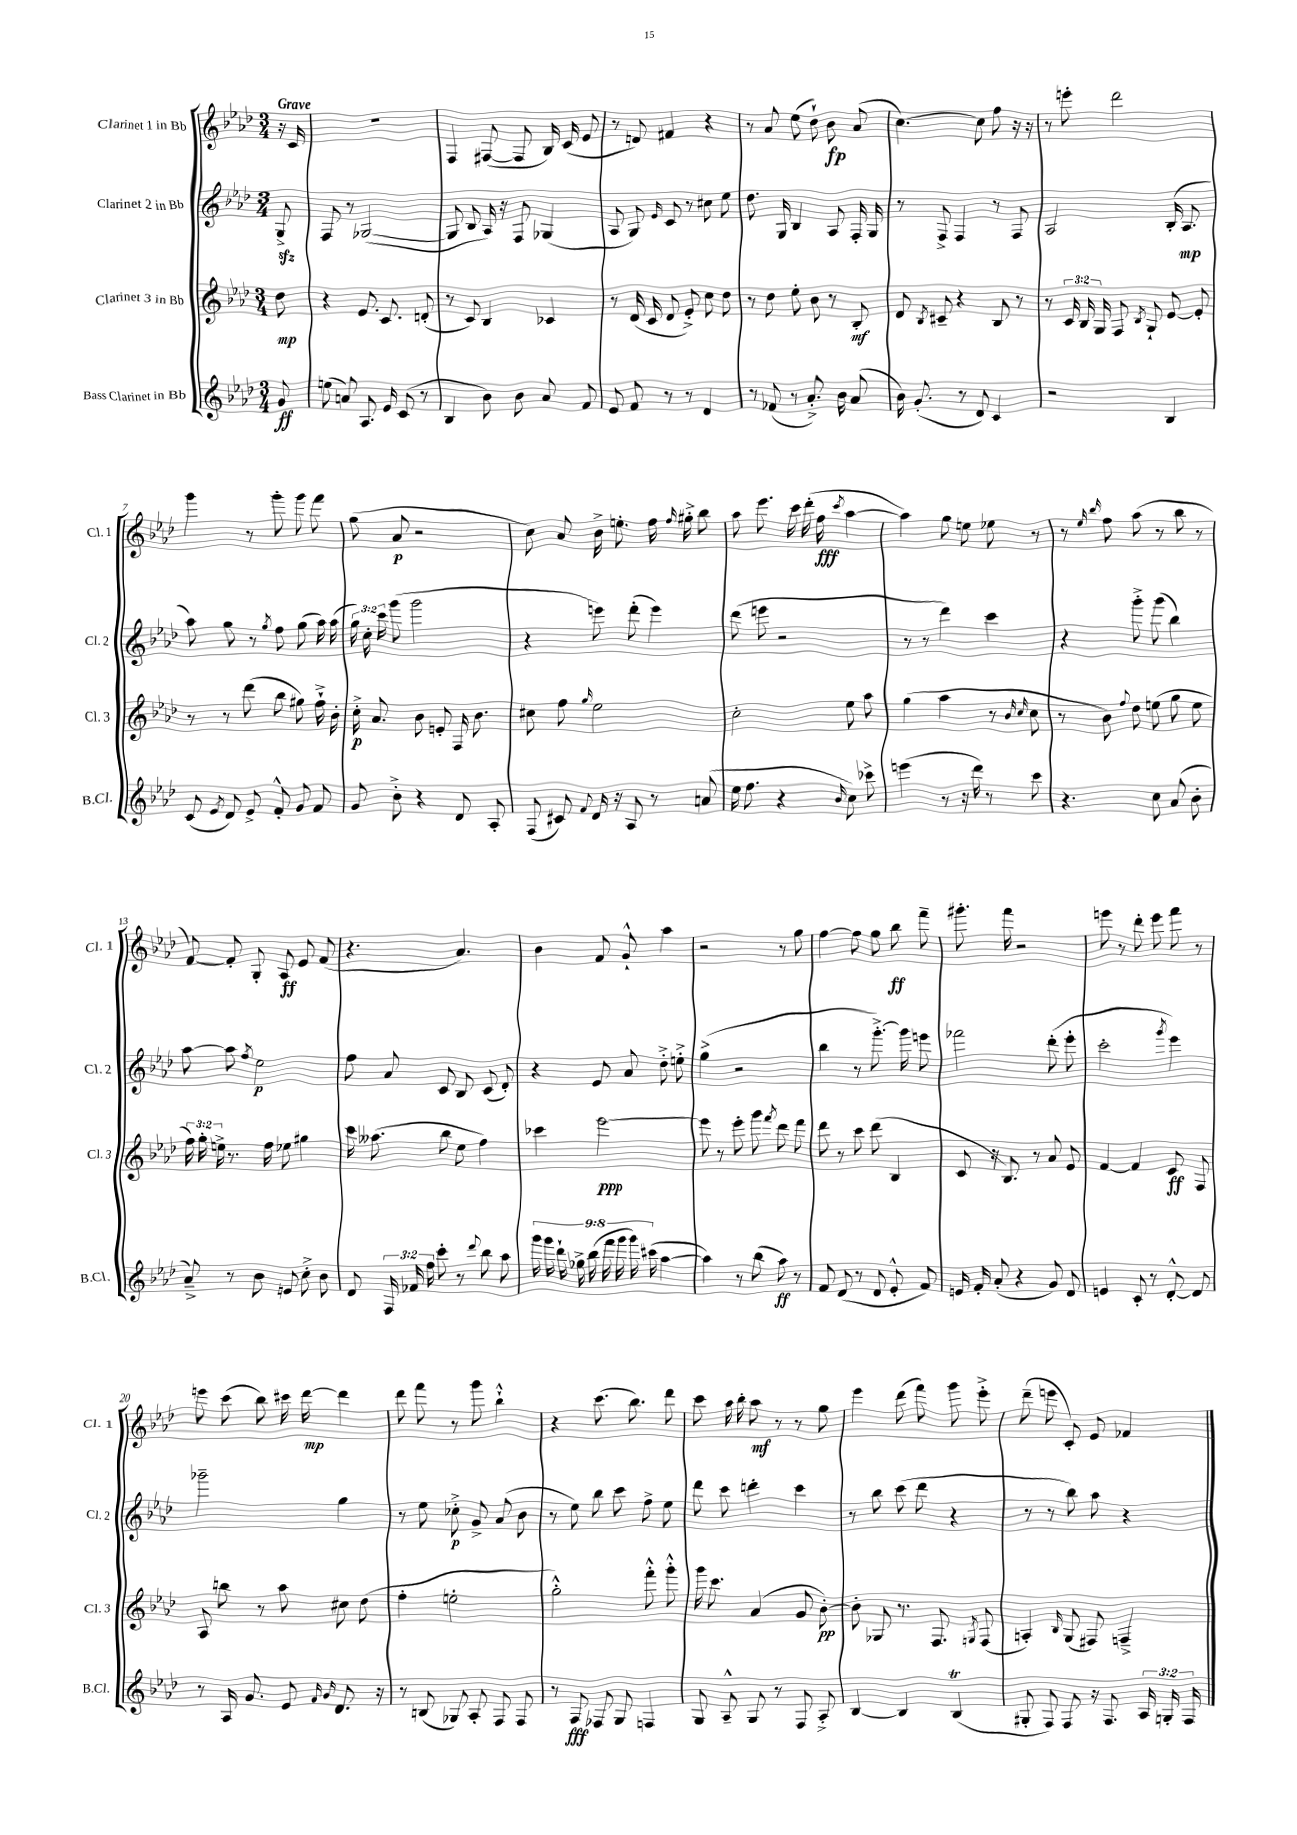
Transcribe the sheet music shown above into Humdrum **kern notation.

**kern	**kern	**kern	**kern
*staff4	*staff3	*staff2	*staff1
*clefG2	*clefG2	*clefG2	*clefG2
*k[b-e-a-d-]	*k[b-e-a-d-]	*k[b-e-a-d-]	*k[b-e-a-d-]
*M3/4	*M3/4	*M3/4	*M3/4
8g	8dd-	8G^	16r
.	.	.	16c
=	=	=	=
(8ee	4r	8F	2.r
8a)	.	8r	.
8.A-	8.e-	([2G-	.
16e-	8.c	.	.
(8c	.	.	.
8r	(8d'	.	.
=	=	=	=
4B-	8r	8G-]	4F
.	8c)	8B-	.
8b-)	4B-	16A-)	([8F#
.	.	16r	.
8b-	.	8F	8F#]
8a-	4c-	(4G-	16B-)
.	.	.	(16c
8f	.	.	8e-
=	=	=	=
8e-	8r	8A-	8r
8f	(16d-	8G)	8d)
.	16c	.	.
.	.	16qqe-	.
8r	8d-	8c	4f#
8r	8e-'^)	8r	.
4d-	8cc	8cc#	4r
.	8dd-	8ee-	.
=	=	=	=
8r	8r	8.dd-	8r
(8f-	8dd-	.	8a-
.	.	16G	.
8r	8ee-'	4B-	(8ee-
8.a-'^)	8b-	.	8dd-`)
.	8r	8A-	8b-
16b-	.	.	.
(8a-	8B-'	16F'	(8a-
.	.	16G	.
=	=	=	=
16b-)	8d-	8r	[4.cc)
(8.g'	.	.	.
.	8qB-	.	.
.	8c#~	8F^	.
8r	4r	4F	.
8d-)	.	.	8cc]
4c	8B-	8r	8ff
.	8r	8F	16r
.	.	.	16r
=	=	=	=
2r	8r	2A-	8r
.	24c	.	8eee'
.	24B-	.	.
.	24G	.	.
.	8F	.	2ddd-
.	8qB-	.	.
.	8G`	.	.
4B-	[8e-	(16B-'	.
.	.	8.A-	.
.	8e-']	.	.
=	=	=	=
(8c	8r	8aa-)	4ggg
8qe-	.	.	.
8d-)	8r	8gg	.
8e-^	(8ddd-	8r	8r
.	.	8qgg	.
8f'^^	8bb-	8ff	8ggg'
8g	8gg#)	(8gg	8ggg
8f	16ff`^	16aa-)	8fff
.	16b-'	(16aa-	.
=	=	=	=
8g	16cc'^	24gg)	(8gg
.	.	24cc'	.
.	8.a-	.	.
.	.	24ccc	.
8b-'^	.	(8ggg	8a-
4r	8b-	2ggg	2r
.	8e'	.	.
8d-	16F	.	.
.	8.b-	.	.
8A-'	.	.	.
=	=	=	=
(8F	8cc#	4r	8cc)
8c#)	8ff	.	8a-
8qqf	16qqgg	.	.
16d-	2ee-	8eee)	16b-^
16r	.	.	8.ee'
8A-	.	(8ddd-'	.
8r	.	4eee)	16ff
.	.	.	16qqff
.	.	.	16gg#'^
(8a	.	.	8bb-
=	=	=	=
16ee-	2cc'	(8ddd-	8aa-
8.ff	.	.	.
.	.	8eee	8.eee-
4r	.	2r	.
.	.	.	16ccc
.	.	.	(16ddd-'
.	.	.	16ff
16qqb-	.	.	8qccc
8cc)	8ee-	.	[4aa-
8ccc-^	8aa-	.	.
=	=	=	=
(4eee	(4gg	8r	4aa-])
.	.	8r	.
8r	4aa-	4ddd-)	8gg
16r	.	.	8ee
16ddd-)	.	.	.
8r	8r	4ccc	8ee-
.	16qqb-	.	.
.	16qqcc	.	.
8ccc	8cc	.	8r
=	=	=	=
4.r	8r	4r	8r
.	.	.	16qqee-
.	.	.	16qqbb-
.	8b-)	.	8ff
.	8qqff	.	.
.	8dd-	8ggg'^	(8aa-
8cc	(8ee	(8ggg	8r
(8a-	8gg	4bb-)	8bb-
8b-'	8ee	.	8r
=	=	=	=
8a-~^)	24ff)	[8aa-	[8f)
.	24gg'	.	.
.	24ee^	.	.
8r	8.r	8aa-]	8f']
.	.	8qff	.
8b-	.	2ee-	8G'
.	16ff	.	.
8e	8ee-	.	8A-
8cc'^	4gg#	.	8e-
8b-	.	.	(8f
=	=	=	=
8d-	16ccc	8ff	4.r
.	(8.aa--	.	.
24F	.	8a-	.
24f-	.	.	.
24ff	.	.	.
8ccc'	8bb-	8c	.
8r	8ee-	8B-	4.a-)
8qqddd-	.	.	.
8bb-	4ff)	(8c	.
8aa-	.	8d-')	.
=	=	=	=
18ggg	4ccc-	4r	4b-
18ggg	.	.	.
18ddd-`	.	.	.
18gg-^	.	.	.
(18bb-	.	.	.
.	[2eee-	8e-	8f
18fff	.	.	.
18ggg	.	.	.
.	.	8a-	8g`^^
18ggg)	.	.	.
(18ccc#	.	.	.
[4aa-	.	8dd-'^	4aa-
.	.	8ee'^	.
=	=	=	=
4aa-])	8eee-]	(4gg^	2r
.	8r	.	.
8r	8eee-'	2r	.
(8bb-	8ggg	.	.
.	8qfff	.	.
8aa-)	8ddd-	.	8r
8r	8fff	.	8gg
=	=	=	=
8f	8ddd-	4bb-	[4ff
(8d-	8r	.	.
8r	8ccc	8r	8ff]
8d-	(8ddd-	[8.ggg'^)	8gg
8e-'^^	4B-	.	8bb-
.	.	16ggg]	.
8f)	.	8eee	8fff~
=	=	=	=
16e	8c	2fff-	8.ggg#'
16f'	.	.	.
(8a-'	16r	.	.
.	8.B-)	.	16fff
4r	.	.	2r
.	8r	.	.
8g)	8a-	(8ddd-'	.
8d-	8e-	8eee-'	.
=	=	=	=
4e	[4f	2ccc'	8eee
.	.	.	8r
8c'	4f]	.	8ddd-'
8r	.	.	8eee
.	.	8qggg	.
[8d-'^^	8c	4eee-)	8fff
8d-]	8F	.	8r
=	=	=	=
8r	8A-	2ggg-~	8eee
16A-	8bb	.	(8ccc
8.g	.	.	.
.	8r	.	8bb-)
8e-	8aa-	.	16ccc#
.	.	.	[16ddd-
16qqf	.	.	.
16qqg	.	.	.
8.d-	8cc#	4gg	4ddd-]
.	(8dd-	.	.
16r	.	.	.
=	=	=	=
8r	4ff'	8r	8ddd-
(8B	.	8ee-	8fff
8G-)	2ee'	8cc-'^	8r
8A-'	.	8g^	8ggg
8F	.	(8a-	4bb-`^^
8F	.	8b-	.
=	=	=	=
8r	2gg'^^)	8r	4r
8F	.	8ee-)	.
8F-	.	8bb-	(8.ccc
8G	.	8ccc	.
.	.	.	8.bb-)
4F	8fff'^^	8ff^	.
.	8ggg'^^	8ee-	8ddd-
=	=	=	=
8G	16ggg	8ddd-	8ccc
.	8.ccc	.	.
8A-~^^	.	8ccc	16aa-
.	.	.	16bb-'
8G	(4a-	4ddd'	8aa-
8r	.	.	8r
8F	8g	4ccc	8r
8A-'^	[8b-')	.	8gg
=	=	=	=
[4B-	8b-']	8r	4eee-
.	8G-	8bb-	.
4B-]	8.r	(8ccc	(8ddd-
.	.	8ddd-	8fff)
.	8.F	.	.
(4B-	.	4r	8ggg
.	8qG	.	.
.	(8F	.	8eee-'^
=	=	=	=
8G#'	4A')	8r	(8ddd-~
8F)	.	8r	8eee
.	16qqB-	.	.
8F	(8G	8bb-)	8c')
16r	8F#)	8aa-	8e-
8.F	.	.	.
.	4F~^	4r	4f-
24A-	.	.	.
24G'	.	.	.
24F	.	.	.
==	==	==	==
*-	*-	*-	*-
